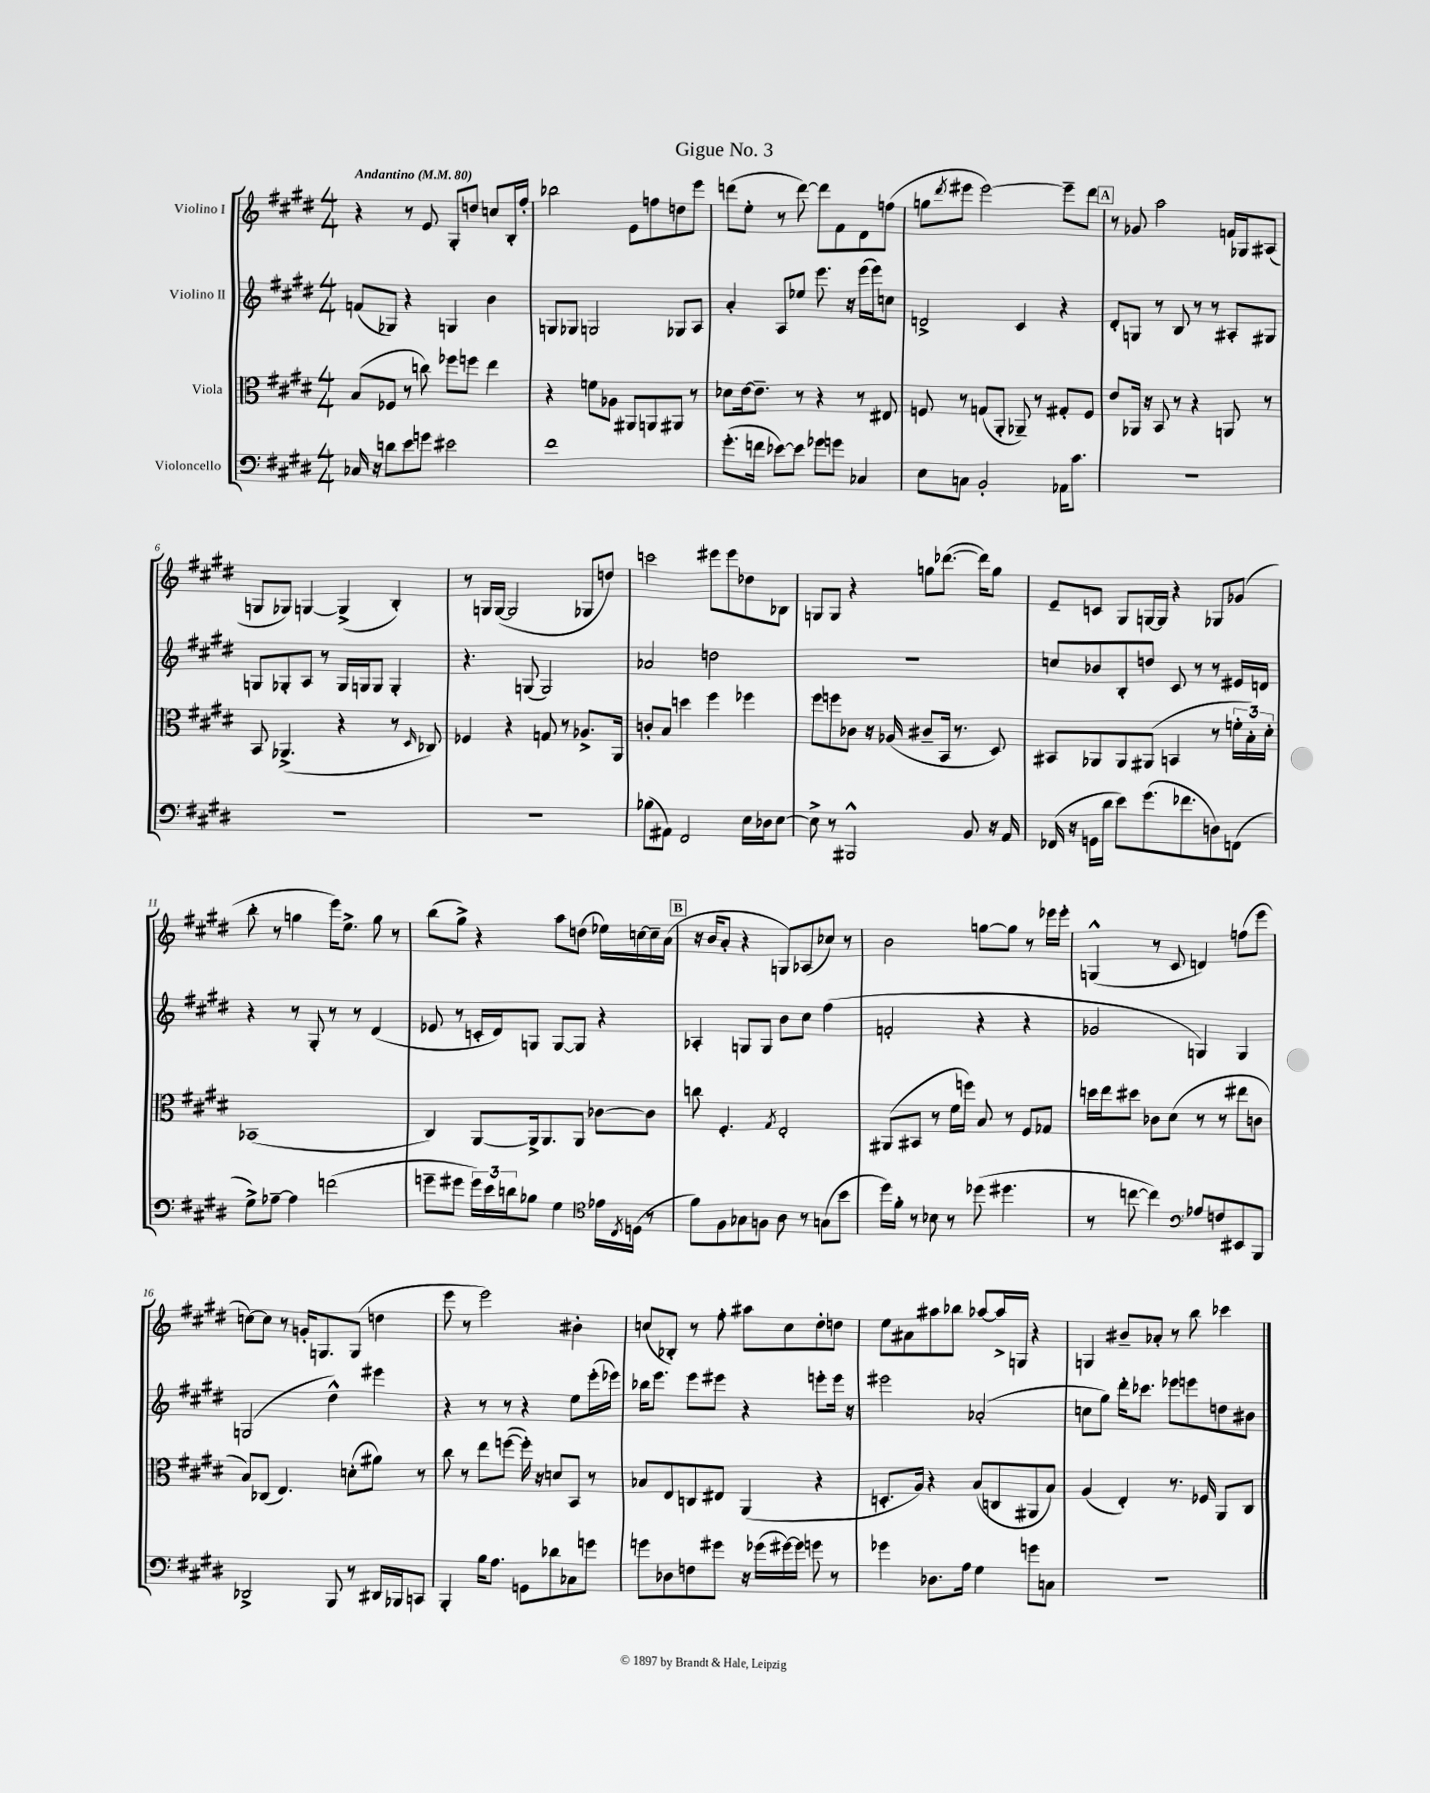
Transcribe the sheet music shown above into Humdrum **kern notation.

**kern	**kern	**kern	**kern
*part4	*part3	*part2	*part1
*staff4	*staff3	*staff2	*staff1
*I"Violoncello	*I"Viola	*I"Violino II	*I"Violino I
*clefF4	*clefC3	*clefG2	*clefG2
*k[f#c#g#d#]	*k[f#c#g#d#]	*k[f#c#g#d#]	*k[f#c#g#d#]
*M4/4	*M4/4	*M4/4	*M4/4
*MM80	*MM80	*MM80	*MM80
=1	=1	=1	=1
!	!	!	!LO:TX:a:B:t=Andantino
16C-X/	(8B/L	(8fn/L	4r
16r	.	.	.
8dn\L	8F-X/J	8G-X/J)	.
8e\	8r	4r	8r
8gn\J	8ccn\)	.	8e/
2e#X\	8ff-X\L	4Gn/	8G#'/L
.	8ffn\J	.	8ddn/J
.	4ee\	4b\	8ccn/L
.	.	.	16B'/L
.	.	.	16ff#'/JJ
=2	=2	=2	=2
1f#	4r	8Gn/L	2bb-X\
.	.	8G-X/J	.
.	8fn\L	2Gn/	.
.	8A-X\J	.	.
.	8AA#X/L	.	8e\L
.	8AAn/	.	8ffn\
.	8AA#X/J	8G-X/L	8ddn\
.	8r	8A/J	8eee\J
=3	=3	=3	=3
(8.g#'\L	8d-X\L	4a'/	(8dddn\L
.	[16e\k	.	8ee'\J
16fn\Jk	8.e~\J]	.	.
[8e-X\L)	.	8A/L	8r
8e-\J]	8r	8ee-X/J	[8ddd\)
8g-X\L	4r	8.eee\	8ddd\L]
8gn\J	.	.	8f#\
.	.	16r	.
4C-X/	8r	(16eee\LL	8d#\
.	.	16eee\J)	.
.	8E#X/	8ccn\J	(8ffn\J
=4	=4	=4	=4
8E\L	8Fn/	2dn^/	8ggn\L
.	.	.	8qddd#/
8Cn\J	8r	.	8eee#X\J
2BB'/	(8Gn/L	.	[2eee#\)
.	8AA'/J	.	.
.	8AA-X~/)	4c#/	.
.	8r	.	.
16AA-X\KL	8G#X'/L	4r	8eee#~\L]
8.c#\J	.	.	.
.	8F/J	.	8ddd#\J
!!LO:REH:place=s1:t=A
=5	=5	=5	=5
1r	8e/L	8d#'/L	8r
.	16AA-X/Jk	8Gn/J	8g-X/
.	16r	.	.
.	8BB/	8r	2aa\
.	8r	8B/	.
.	4r	8r	.
.	.	8r	.
.	8AAn/	8A#X'/L	16fn/LL
.	.	.	16G-X/J
.	8r	8G#X/J	(8A#X/J
!!LO:LB:g=z
=6	=6	=6	=6
1r	8BB/	8Gn/L	8Gn/L
.	(4.AA-X^/	8G-X'/	8G-X/J)
.	.	8A/J	[4Gn/
.	.	8r	.
.	4r	16G-/LL	(4G^/]
.	.	16Gn/J	.
.	.	8G/J	.
.	8r	4G'/	4B'/)
.	16qqD#/	.	.
.	8C-X/)	.	.
=7	=7	=7	=7
1r	4F-X/	4.r	8r
.	.	.	16Gn/LL
.	.	.	([16G/JJ
.	4r	.	2G/]
.	.	(8Gn/	.
.	8Gn/	2G/)	.
.	8r	.	.
.	8.A-X^/L	.	8G-X/L
.	.	.	8ddn/J)
.	16AA/Jk	.	.
=8	=8	=8	=8
(8B-X\L	8cn'/L	2a-X/	2cccn\
8AA#X\J)	8B/J	.	.
2FF#/	4ddn\	.	.
.	4ff#\	2ddn\	8eee#X\L
.	.	.	8eee#\
16E\LL	4ff-X\	.	8dd-X\
16D-X\J	.	.	.
[8E\J	.	.	8B-X\J
=9	=9	=9	=9
8E^\]	8ff#\L	1r	8Gn/L
8r	8ffn\	.	8G/J
2BBB#X^^/	8c-X\J	.	4r
.	16r	.	.
.	(16A-X/	.	.
.	8c#X~/L	.	8ggn\L
.	16BB/Jk	.	([8.ddd-X\J
.	8.r	.	.
8BB/	.	.	.
.	.	.	16ddd-\KL])
16r	8D#/)	.	8gg\J
16AA/	.	.	.
=10	=10	=10	=10
(16FF-X/	8BB#X/L	8ccn/L	8e~/L
16r	.	.	.
16GGn\LL	8AA-X/	8b-X/	8cn/J
16d#\JJ	.	.	.
8e\L)	8AA-/	8B'/	8G#/L
(8.g#\	(8AA#X/J	8ddn/J	[16Gn/L
.	.	.	16G/JJ]
.	4BBn/	8c#/	4r
8.f-X\	.	.	.
.	.	8r	.
8Dn\)	8r	8r	8G-X/L
(8FFn\J	24fn'\LL	16e#X/LL	(8g-X/J
.	24B'\)	.	.
.	.	16dn/JJ	.
.	24d#'\JJ	.	.
!!LO:LB:g=z
=11	=11	=11	=11
8G#^\L)	(1BB-X	4r	8bb'\
[8A-X~\J	.	.	8r
4A-\]	.	8r	4ggn\
.	.	8G#'/	.
(2fn\	.	8r	16eee\KL)
.	.	.	8.ee^\J
.	.	8r	.
.	.	(4d#/	8gg\
.	.	.	8r
=12	=12	=12	=12
8gn~\L	4C#/)	8e-X/	(8bb\L
8g#X\J	.	8r	8gg#^\J)
24g#\LL)	[8AA/L	16cn'/LL	4r
24e\	.	.	.
.	.	16d#/J)	.
24dn\J	.	.	.
8B-X\J	16AA^/k]	8Gn/J	.
.	8.AA/	.	.
4G#\	.	[8G/L	8aa\L
.	8AA/J	8G/J]	(8ddn\J
*clefC4	*	*	*
16e-X\LL	[8c-X\L	4r	16ee-X\LL)
8qC#/	.	.	.
(16Dn\JJ	.	.	[16ccn\
8r	8c-\J]	.	16cc~\]
.	.	.	(16a\JJ
!!LO:REH:place=s1:t=B
=13	=13	=13	=13
8f#\L)	8ccn\	4A-X'/	16r
.	.	.	16b/KL
8F#\	4.F#'/	.	8a'/J
8G-X\	.	8Gn/L	4r
8Fn\J	.	8G/J	.
.	8qG#/	.	.
8A\	2E'/	8b\L	8Gn/L)
8r	.	8cc#\J	(8A-X/
(8Gn\L	.	(4ff#\	8cc-X/J)
8b\J	.	.	8r
=14	=14	=14	=14
16dd#\LL)	(8AA#X/L	2fn'/	2b\
16f#'\JJ	.	.	.
8r	8BB#X/J	.	.
8B-X\	8r	.	.
8r	16f#\LL	.	.
.	16ffn\JJ)	.	.
(8dd-X\	8B/	4r	[8ggn\L
4.dd#X\	8r	.	8gg\J]
.	8F#/L	4r	8r
.	8G-X/J	.	16eee-X\LL
.	.	.	16eee-'\JJ
=15	=15	=15	=15
8r	16ddn\LL	2g-X/	(4Gn^^/
.	16ee\J	.	.
[8ccn\	8dd#X\J	.	.
4cc\])	8c-X\L	.	8r
.	(8d#\J	.	8c#/
*clefF4	*	*	*
8A-X/L	8r	4Gn/)	4dn/)
8Fn/	8r	.	.
8EE#X/	8ee#X\L	4G/	(8ffn\L
8BBB/J	8cn\J	.	8eee\J
!!LO:LB:g=z
=16	=16	=16	=16
2DD-X^/	8B/L)	(2Gn/	[8ccn\L)
.	(8C-X/J	.	8cc\J]
.	4.E/)	.	8r
.	.	.	16gn'/KL
.	.	.	8.Gn/
8BBB/	.	4dd#^^\)	.
8r	(8dn'\L	.	(8G/J
16DD#X/LL	8a#X\J)	4eee#X\	4ddn\
16BBB-X/J	.	.	.
8CCn/J	8r	.	.
=17	=17	=17	=17
4BBB'/	8cc#\	4r	8eee\
.	8r	.	8r
16B\KL	8ee\L	8r	2eee\)
8.A\J	.	.	.
.	([8ffn\J	8r	.
8GGn\L	16ff'\])	4r	.
.	16r	.	.
8d-X\	8dn/L	.	.
8C-X\	8BB/J	8ee\L	4b#X'\
8gn\J	8r	(16eee'\L	.
.	.	16eee-X\JJ)	.
=18	=18	=18	=18
8gn\L	8B-X/L	16bb-X\KL	(8ccn/L
.	.	8.eee\J	.
8D-X\	8E/	.	8B-X'/J)
8Fn\	8Cn/	8eee\L	8r
8g#X\J	8E#X/J	8eee#X\J	8ff#'\
16r	(4AA/	4r	8aa#X\L
(16g-X\LL	.	.	.
[16g#X\)	.	.	8cc\
16g#\JJ]	.	.	.
8gn\	4r	8eeen'\L	8dd#'\
8r	.	16eee\Jk	8ddn\J
.	.	16r	.
=19	=19	=19	=19
4g-X\	8.Dn'/L	2eee#X\	8ee\L
.	.	.	8a#X\
.	16A/Jk)	.	.
8.D-X\L	4r	.	8aa#X\
.	.	.	8bb-X\J
16A\Jk	.	.	.
4G#\	(8B/L	(2a-X'/	[8aa-X/L
.	8Cn/	.	16aa-^/L]
.	.	.	16Gn/JJ
8gn\L	8AA#X/	.	4r
8Cn\J	8B/J)	.	.
=20	=20	=20	=20
1r	(4A/	8ccn\L	4Gn/
.	.	8gg#\J)	.
.	4E'/)	16ddd#'\KL	8b#X~/L
.	.	8.ccc-X\J	.
.	.	.	8a-X'/J
.	8.r	8eee-X\L	8r
.	.	8eeen\	8bb\
.	16F-X/	.	.
.	8AA/L	8ddn\	4ccc-X\
.	8C#/J	8b#X\J	.
==	==	==	==
*-	*-	*-	*-
